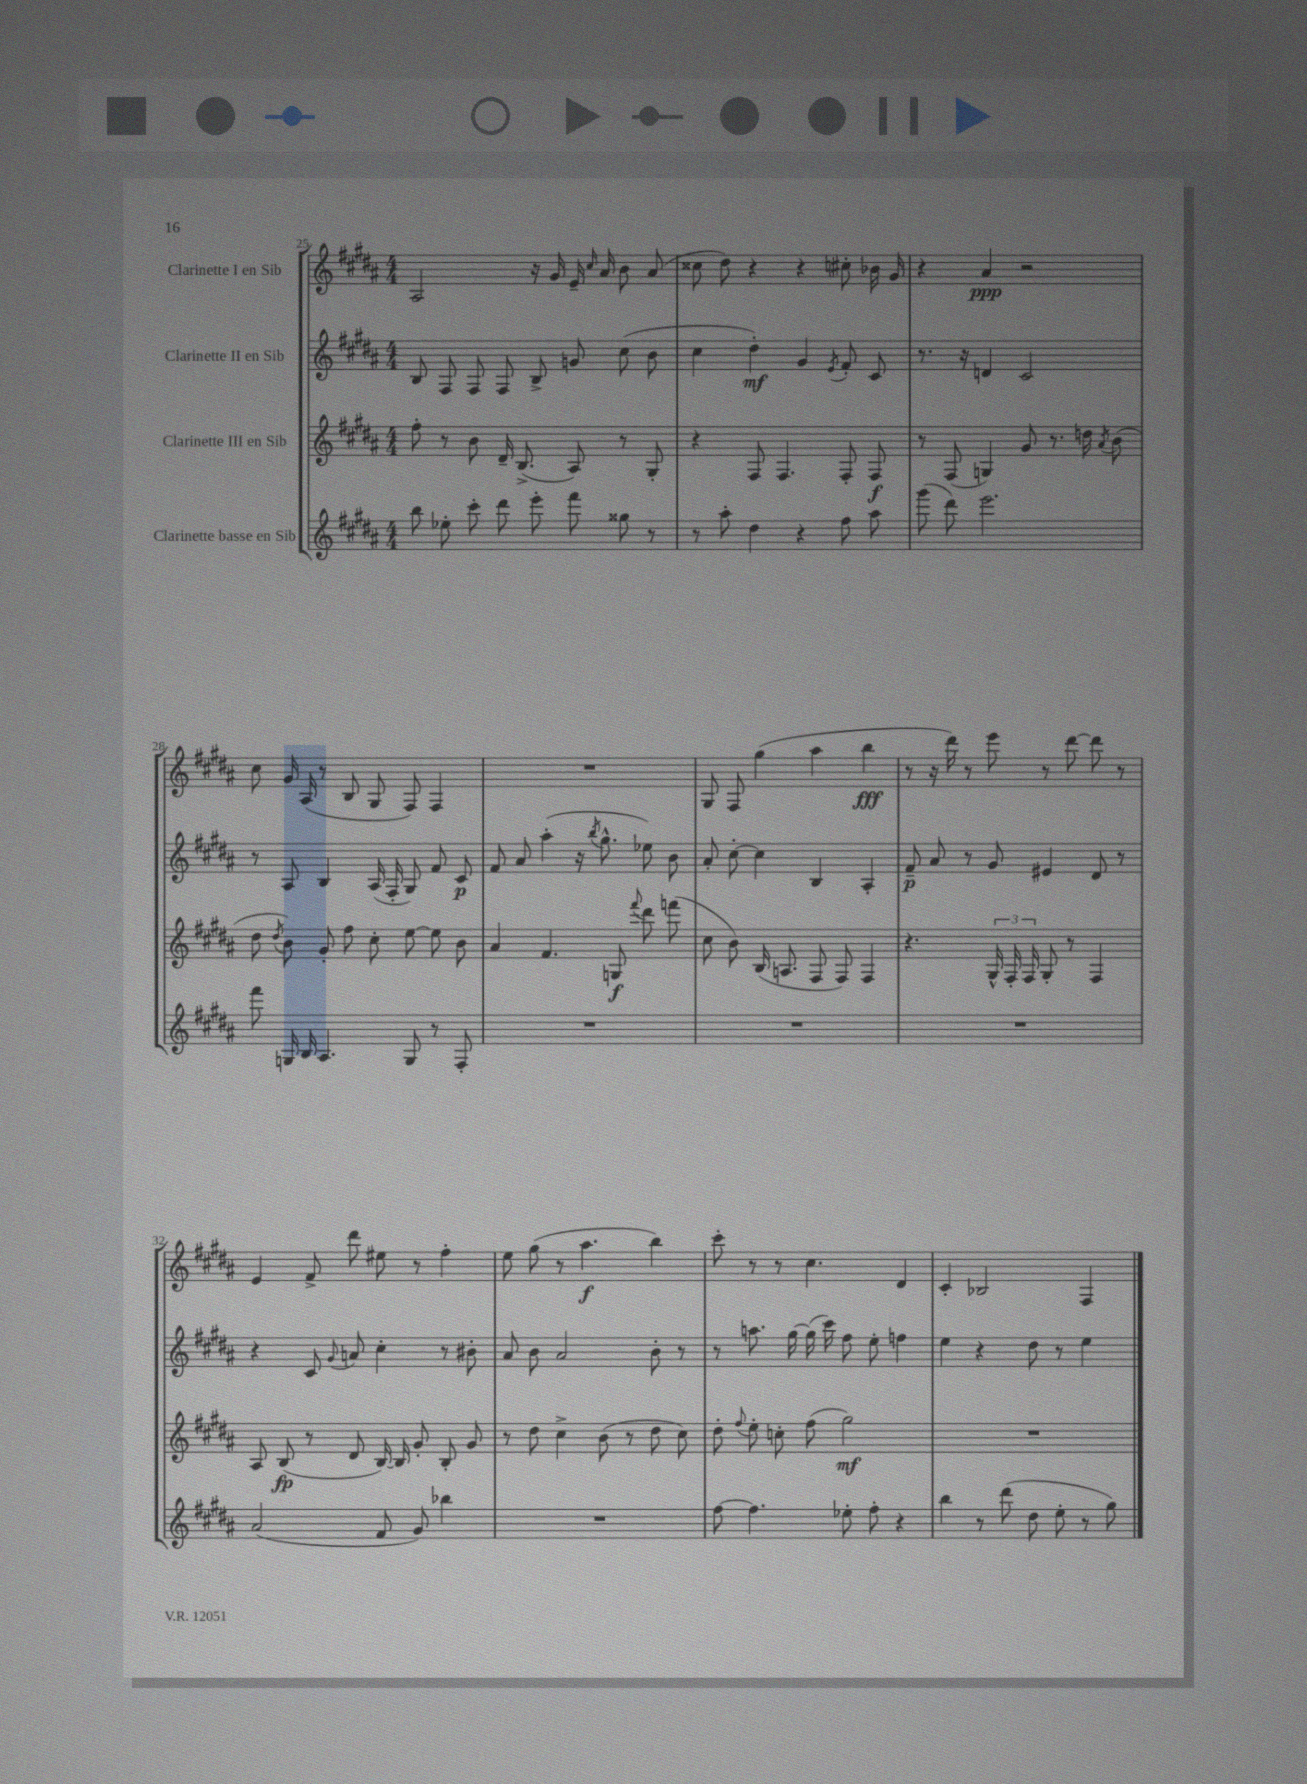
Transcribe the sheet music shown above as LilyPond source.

<<
\new StaffGroup <<
\new Staff = "s0" \with { instrumentName = "Clarinette I en Sib" } {
    \clef treble \key b \major \numericTimeSignature \time 4/4
    \autoBeamOff ais2 r16 gis'16 e'16-- \grace { cis''16 } ais'16 b'8 ais'8( |
    cisis''8 dis''8) r4 r4 cis''8-. bes'16 gis'16 |
    r4 ais'4\ppp r2 |
    cis''8 gis'16 ais16( r8 b8 gis8 fis8) fis4 |
    R1 |
    gis8 fis8 gis''4( ais''4 b''4\fff |
    r8 r16 dis'''16) r8 e'''8 r8 dis'''8~ dis'''8 r8 |
    e'4 fis'8-> dis'''8 eis''8 r8 fis''4-. |
    e''8 gis''8( r8 ais''4.\f b''4) |
    cis'''8-. r8 r8 cis''4. dis'4 |
    cis'4-. bes2 fis4 \bar "|." |
}
\new Staff = "s1" \with { instrumentName = "Clarinette II en Sib" } {
    \clef treble \key b \major \numericTimeSignature \time 4/4
    \autoBeamOff b8 fis8 fis8 fis8 b8-> g'8 cis''8( b'8 |
    cis''4 dis''4-.\mf) gis'4 \acciaccatura { e'8 } fis'8-. cis'8 |
    r8. r16 d'4 cis'2 |
    r8 ais8 b4 ais16( fis16-. gis8) fis'8 cis'8\p |
    fis'8 ais'8 ais''4-.( r16 \acciaccatura { b''8 } gis''8.-^ ees''8) b'8 |
    ais'8-. cis''8~-. cis''4 b4 ais4-. |
    fis'8--\p ais'8 r8 gis'8 eis'4 dis'8 r8 |
    r4 cis'8 \appoggiatura { gis'8 } a'8 cis''4-. r8 bis'8-. |
    ais'8 b'8 ais'2 b'8-. r8 |
    r8 a''8. gis''16~ gis''16( cis'''16) fis''8 e''8-. f''4 |
    e''4 r4 dis''8 r8 e''4 \bar "|." |
}
\new Staff = "s2" \with { instrumentName = "Clarinette III en Sib" } {
    \clef treble \key b \major \numericTimeSignature \time 4/4
    \autoBeamOff fis''8-. r8 b'8 dis'16-- b8.->( ais8) r8 gis8-. |
    r4 fis8 fis4. fis8-. fis8\f |
    r8 fis8( g4) gis'8 r8. d''16 \acciaccatura { ais'8 } b'8( |
    dis''8 \acciaccatura { dis''8 } b'8) gis'8-. fis''8 cis''8-. e''8~ e''8 b'8 |
    ais'4 fis'4. g8\f \appoggiatura { fis'''8 } dis'''8 f'''8( |
    cis''8 b'8) b16( a8. fis8 fis8) fis4 |
    r4. \tuplet 3/2 { gis16-^ fis16-. fis16 } gis8-. r8 fis4 |
    ais8 b8\fp( r8 dis'8 b16~) b16 gis'8-. b8-. gis'8 |
    r8 dis''8 cis''4-> b'8( r8 dis''8 cis''8) |
    dis''8-. \appoggiatura { fis''8 } e''8-. c''8-. fis''8( gis''2\mf) |
    R1 \bar "|." |
}
\new Staff = "s3" \with { instrumentName = "Clarinette basse en Sib" } {
    \clef treble \key b \major \numericTimeSignature \time 4/4
    \autoBeamOff b''8 ees''8-. cis'''8-. dis'''8 e'''8-. fis'''8 gisis''8 r8 |
    r8 ais''8-. dis''4 r4 fis''8 ais''8 |
    gis'''8( dis'''8) e'''2. |
    fis'''8 g16 b16 ais4. g8 r8 fis8-. |
    R1 |
    R1 |
    R1 |
    ais'2( fis'8 gis'8) bes''4 |
    R1 |
    fis''8~ fis''4. ees''8-. fis''8-. r4 |
    b''4 r8 dis'''8( dis''8 e''8-. r8 gis''8) \bar "|." |
}
>>
>>
\layout { \context { \Score currentBarNumber = #25 } }
